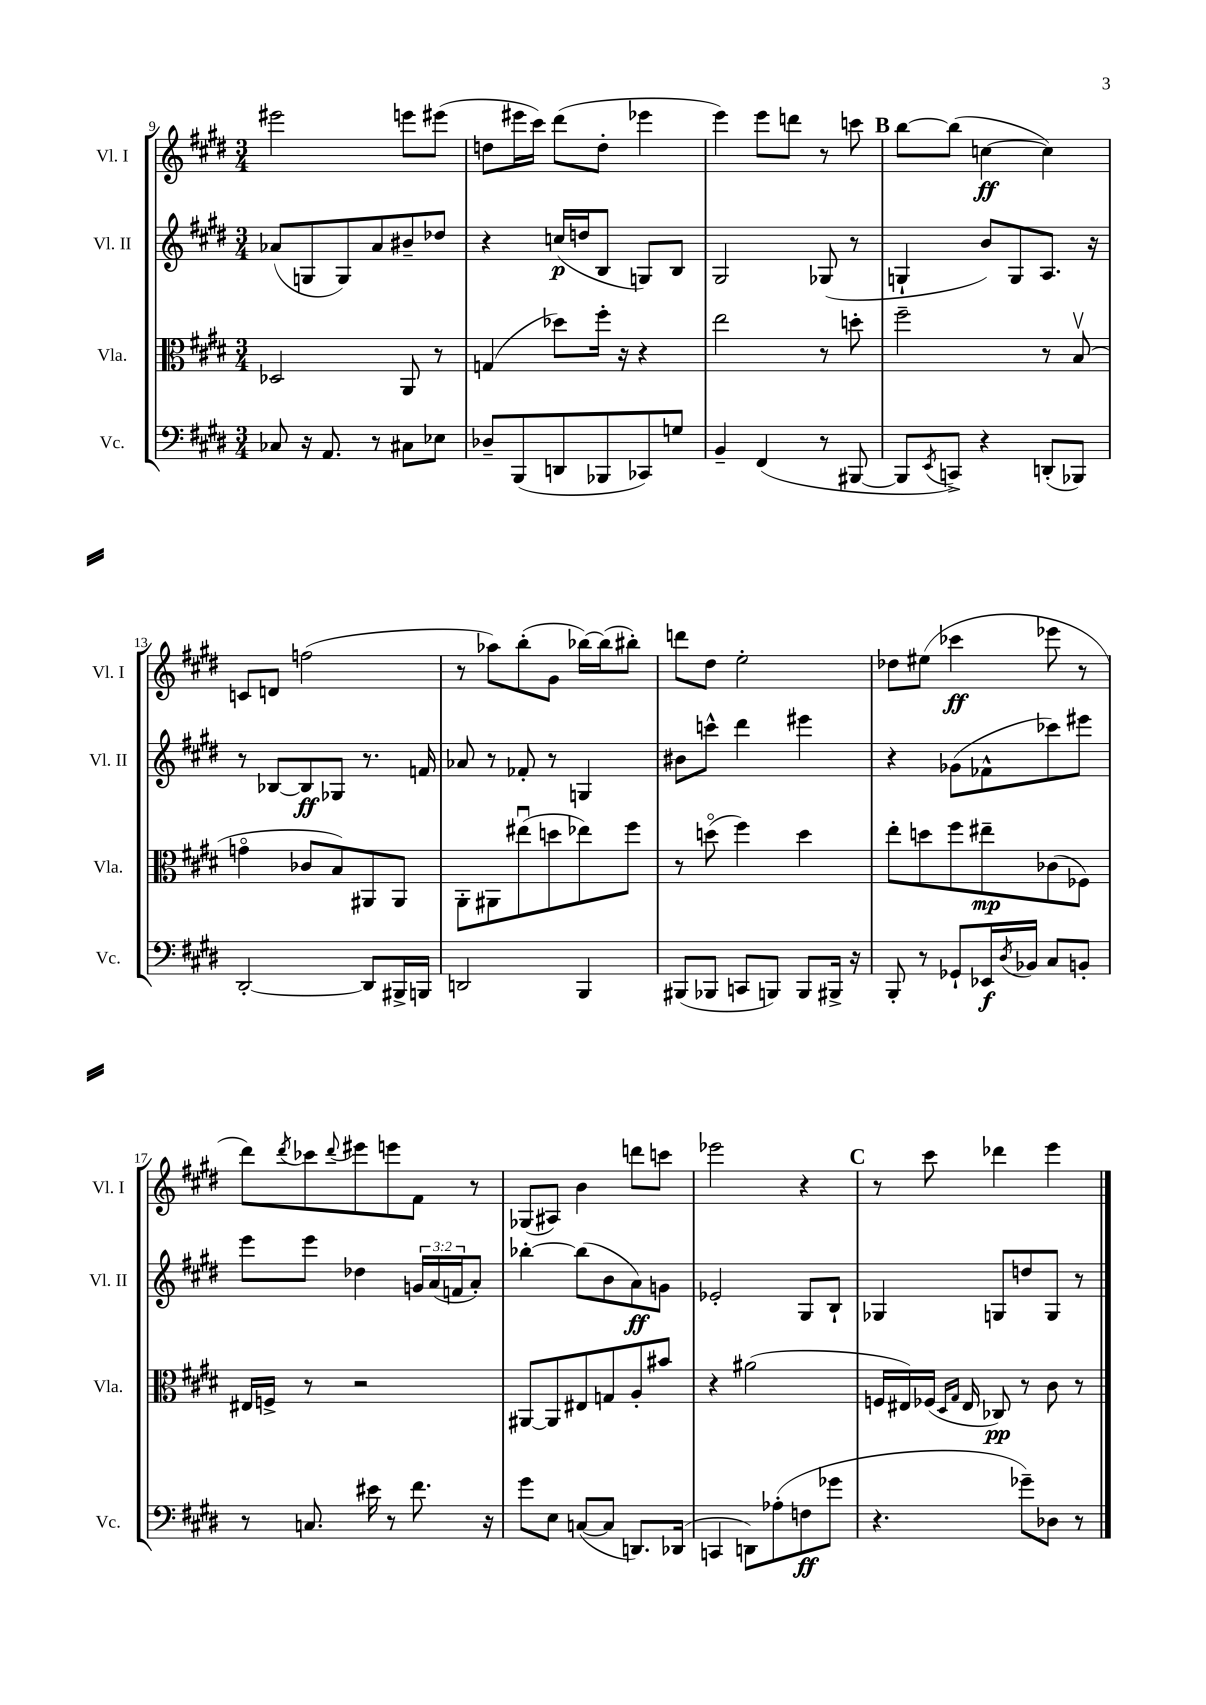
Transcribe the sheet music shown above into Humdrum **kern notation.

**kern	**kern	**kern	**kern
*staff4	*staff3	*staff2	*staff1
*clefF4	*clefC3	*clefG2	*clefG2
*k[f#c#g#d#]	*k[f#c#g#d#]	*k[f#c#g#d#]	*k[f#c#g#d#]
*M3/4	*M3/4	*M3/4	*M3/4
8C-	2D-	(8a-	2eee#
16r	.	8G	.
8.AA	.	.	.
.	.	8G)	.
8r	.	8a-	.
8C#	8AA	8b#~	8eee
8E-	8r	8dd-	(8eee#
=	=	=	=
8D-~	(4G	4r	8dd
(8BBB	.	.	16eee#
.	.	.	16ccc#)
8DD	8dd-)	(16cc	(8ddd#
.	.	16dd	.
8BBB-	16ff#'	8B	8dd'
.	16r	.	.
8CC-)	4r	8G)	4eee-
8G	.	8B	.
=	=	=	=
4BB~	2ee	2G#	4eee)
(4FF#	.	.	8eee
.	.	.	8ddd
8r	8r	(8G-	8r
[8BBB#	8dd'	8r	8ccc
=	=	=	=
8BBB#]	2ff#~	4G`	[8bb
8qEE	.	.	.
8CC^)	.	.	(8bb]
4r	.	8b)	[4cc
.	.	8G	.
(8DD'	8r	8.A	4cc])
8BBB-)	(8Bv	.	.
.	.	16r	.
=	=	=	=
[2DD#'	4go	8r	8c
.	.	[8B-	8d
.	8c-	8B-]	(2ff
.	8B)	8G-	.
8DD#]	8AA#	8.r	.
16BBB#^	8AA#	.	.
16BBB	.	16f	.
=	=	=	=
2DD	8AA'	8a-	8r
.	8AA#	8r	8aa-)
.	(8ee#u	8f-'	(8bb'
.	8dd	8r	8g#
4BBB	8ee-)	4G	[16bb-)
.	.	.	(16bb-]
.	8ff#	.	8bb#')
=	=	=	=
(8BBB#	8r	8b#	8ddd
8BBB-	(8ddo	8ccc^^	8dd#
8CC	4ff#)	4ddd#	2ee'
8BBB)	.	.	.
8BBB	4dd	4eee#	.
16BBB#^	.	.	.
16r	.	.	.
=	=	=	=
8BBB'	8ee'	4r	8dd-
8r	8dd	.	(8ee#
8GG-`	8ff#	(8g-	4ccc-
16EE-	8ee#~	8f-^^	.
8qD#	.	.	.
16BB-	.	.	.
8C#	(8c-	8ccc-)	8eee-
8BB'	8F-)	8eee#	8r
=	=	=	=
8r	16E#	8eee	8ddd#)
.	16F^	.	.
.	.	.	8qddd#
8.C	8r	8eee	8ccc-
.	.	.	8qqddd#
.	2r	4dd-	8eee#
16e#	.	.	.
8r	.	.	8eee
8.f#	.	24g	8f#
.	.	(24a	.
.	.	24f	.
.	.	8a')	8r
16r	.	.	.
=	=	=	=
8g#	[8AA#	[4bb-'	(8G-
8E	8AA#]	.	8A#)
([8C	8E#	(8bb-]	4b
8C]	8G	8b	.
8.DD)	8A'	8a)	8ddd
.	8b#	8g	8ccc
(16DD-	.	.	.
=	=	=	=
4CC	4r	2e-'	2eee-
8DD)	(2a#	.	.
(8A-'	.	.	.
8F	.	8G#	4r
8g-	.	8B`	.
=	=	=	=
4.r	16F	4G-	8r
.	16E#)	.	.
.	(16F-	.	8ccc#
.	16qqD#	.	.
.	16qqG#	.	.
.	16E#	.	.
.	8C-)	8G	4ddd-
8g-~)	8r	8dd	.
8D-	8c#	8G	4eee
8r	8r	8r	.
==	==	==	==
*-	*-	*-	*-
